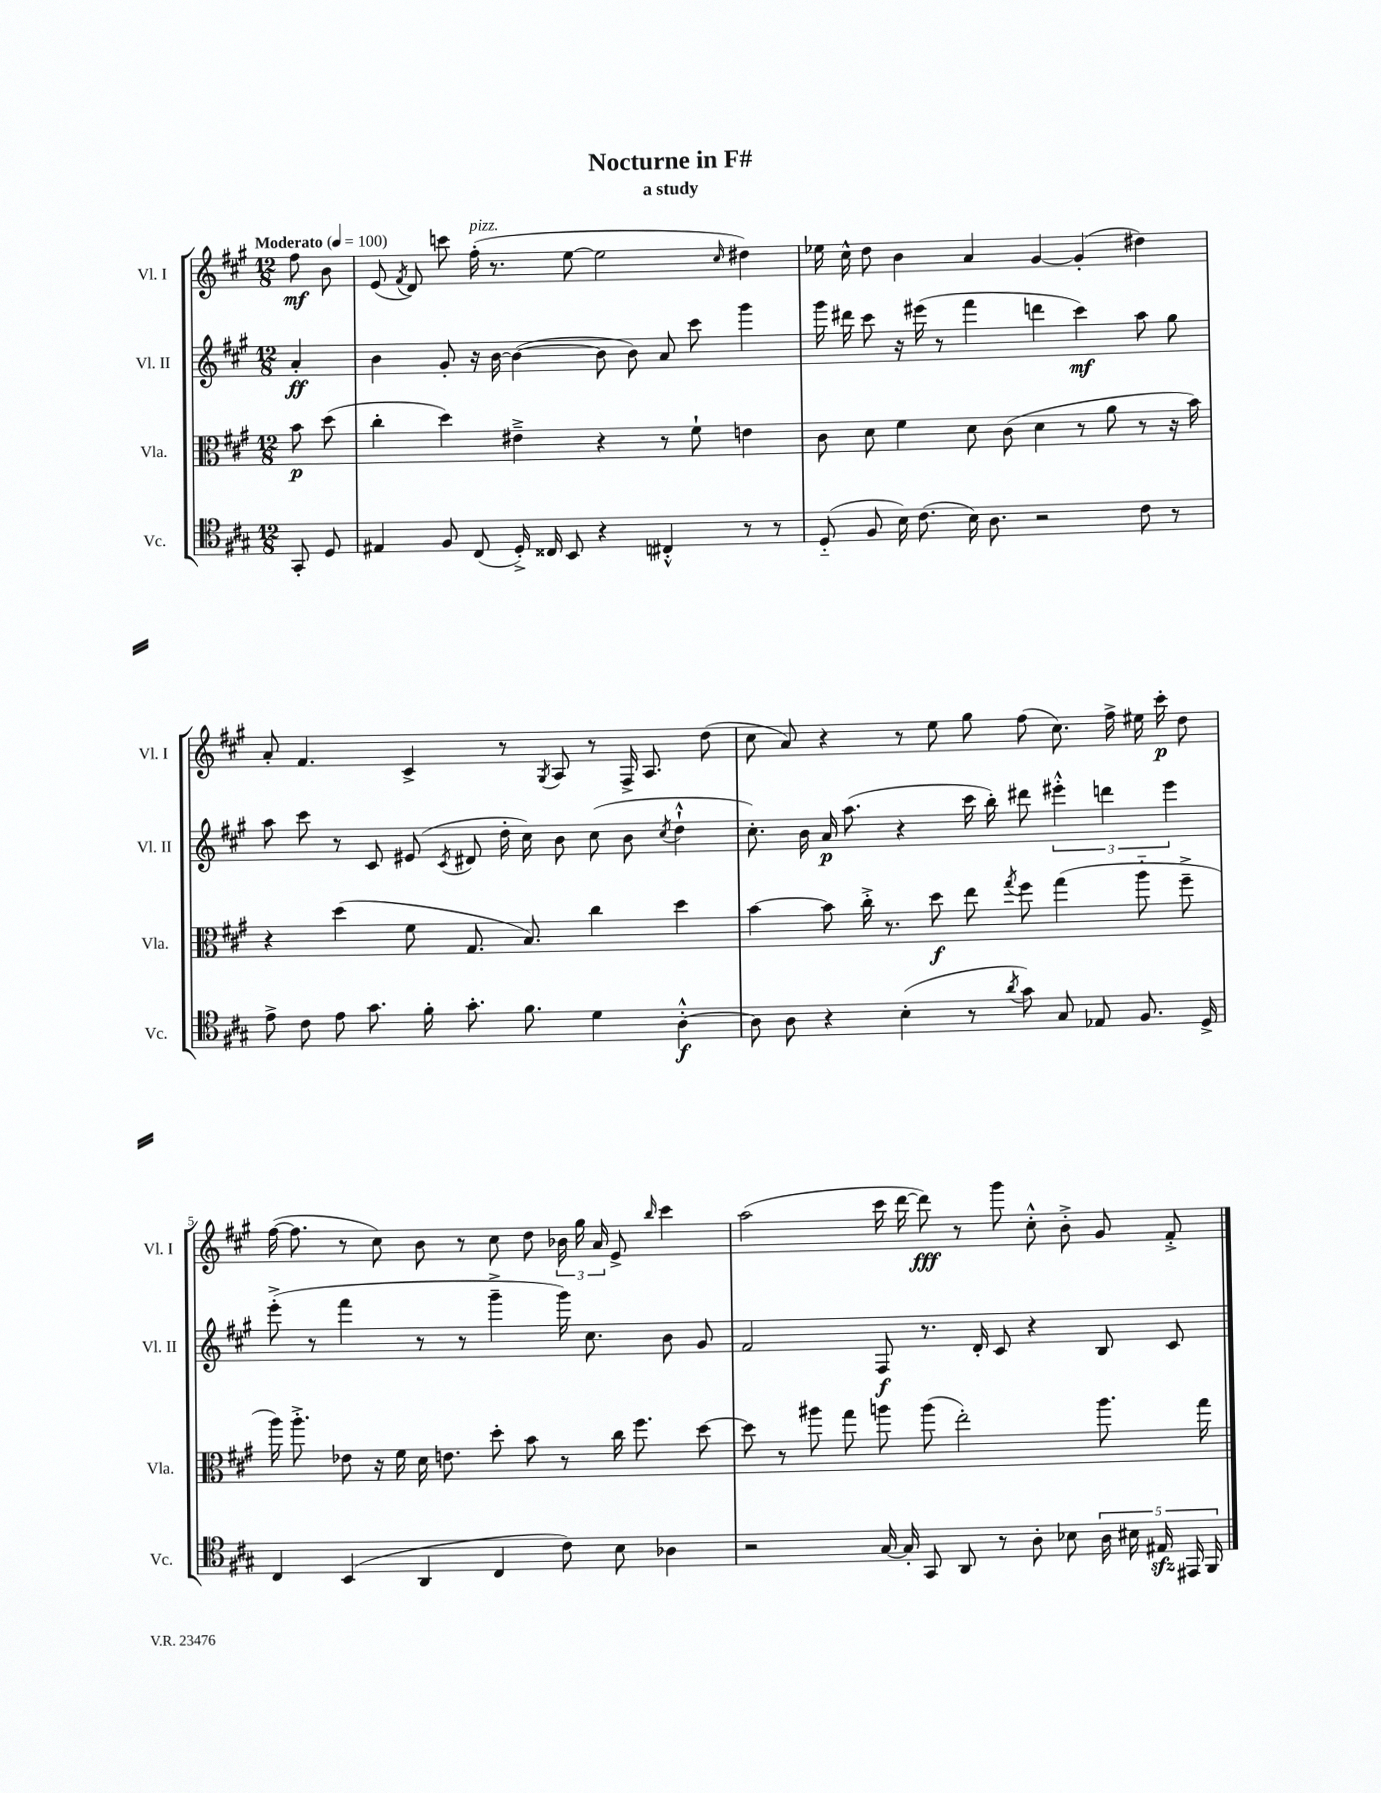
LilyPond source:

\header { title = "Nocturne in F#" subtitle = "a study" }
<<
\new StaffGroup <<
\new Staff = "s0" \with { instrumentName = "Vl. I" shortInstrumentName = "Vl. I" } {
    \clef treble \key a \major \numericTimeSignature \time 12/8 \partial 4 \tempo "Moderato" 4 = 100
    \autoBeamOff fis''8\mf b'8 |
    e'8( \acciaccatura { fis'8 } d'8) c'''8 fis''16-.^\markup { \italic "pizz." }( r8. e''8~ e''2 \grace { cis''16 } dis''4) |
    ees''16 cis''16-^ d''8 b'4 a'4 gis'4~ gis'4-.( dis''4) |
    a'8-. fis'4. cis'4-> r8 \acciaccatura { gis8 } a8 r8 fis16-> a8. d''8( |
    cis''8 a'8) r4 r8 e''8 gis''8 fis''8( cis''8.) fis''16-> eis''16 cis'''16-.\p d''8 |
    fis''16~( fis''8. r8 cis''8) b'8 r8 cis''8 d''8 \tuplet 3/2 { bes'16 gis''16 a'16 } e'8-> \grace { b''16 } cis'''4 |
    a''2( cis'''16 d'''16~ d'''8\fff) r8 gis'''8 cis''8-.-^ b'8-.-> gis'8 fis'8-.-> \bar "|." |
}
\new Staff = "s1" \with { instrumentName = "Vl. II" shortInstrumentName = "Vl. II" } {
    \clef treble \key a \major \numericTimeSignature \time 12/8 \partial 4
    \autoBeamOff a'4-.\ff |
    b'4 gis'8-. r16 b'16~ b'4~( b'8 b'8) a'8 cis'''8 gis'''4 |
    gis'''16 dis'''16 cis'''8 r16 eis'''16( r8 fis'''4 d'''4 cis'''4\mf) a''8 gis''8 |
    a''8 cis'''8 r8 cis'8 eis'8( \acciaccatura { cis'8 } dis'8 d''16-. cis''16) b'8 cis''8( b'8 \acciaccatura { cis''8 } d''4-!-^ |
    cis''8.-.) b'16 a'16\p a''8.( r4 cis'''16 b''16-.) dis'''8 \tuplet 3/2 { eis'''4-.-^ d'''4 eis'''4 } |
    e'''8-.->( r8 fis'''4 r8 r8 gis'''4---> gis'''16) cis''8. b'8 gis'8 |
    fis'2 fis8\f r8. d'16-. cis'8 r4 b8 cis'8 \bar "|." |
}
\new Staff = "s2" \with { instrumentName = "Vla." shortInstrumentName = "Vla." } {
    \clef alto \key a \major \numericTimeSignature \time 12/8 \partial 4
    \autoBeamOff b'8\p d''8( |
    cis''4-. d''4) eis'4---> r4 r8 fis'8-! e'4 |
    cis'8 d'8 fis'4 d'8 cis'8( d'4 r8 a'8 r8 r16 b'16) |
    r4 d''4( fis'8 gis8. b8.) cis''4 d''4 |
    b'4~ b'8 cis''16-.-> r8. d''8\f e''8 \acciaccatura { gis''8 } fis''8 gis''4( a''8-_ fis''8---> |
    a''16) a''8.-.-> ees'8 r16 fis'16 d'16 e'8. d''8-. b'8 r8 cis''16 fis''8. d''8~ |
    d''8 r8 ais''8 gis''8 a''8 a''8( e''2-.) a''8. gis''16 \bar "|." |
}
\new Staff = "s3" \with { instrumentName = "Vc." shortInstrumentName = "Vc." } {
    \clef tenor \key a \major \numericTimeSignature \time 12/8 \partial 4
    \autoBeamOff gis,8-. d8 |
    eis4 fis8 cis8( d16-.->) cisis16 b,8 r4 cis4-.-^ r8 r8 |
    d8-_( fis8 b16) cis'8.( b16) a8. r2 cis'8 r8 |
    e'8-> cis'8 e'8 gis'8. fis'16-. gis'8.-. fis'8. d'4 a4~-.-^\f |
    a8 a8 r4 b4-.( r8 \acciaccatura { a'8 } gis'8) gis8 ees8 fis8. d16-> |
    cis4 b,4( a,4 cis4 cis'8) b8 aes4 |
    r2 gis16~ gis16-. gis,8 a,8 r8 a8-. bes8 \tuplet 5/4 { a16 bis16 eis16\sfz eis,16 fis,16 } \bar "|." |
}
>>
>>
\layout { \context { \Score \override BarNumber.break-visibility = ##(#f #t #t) barNumberVisibility = #(every-nth-bar-number-visible 5) } }
